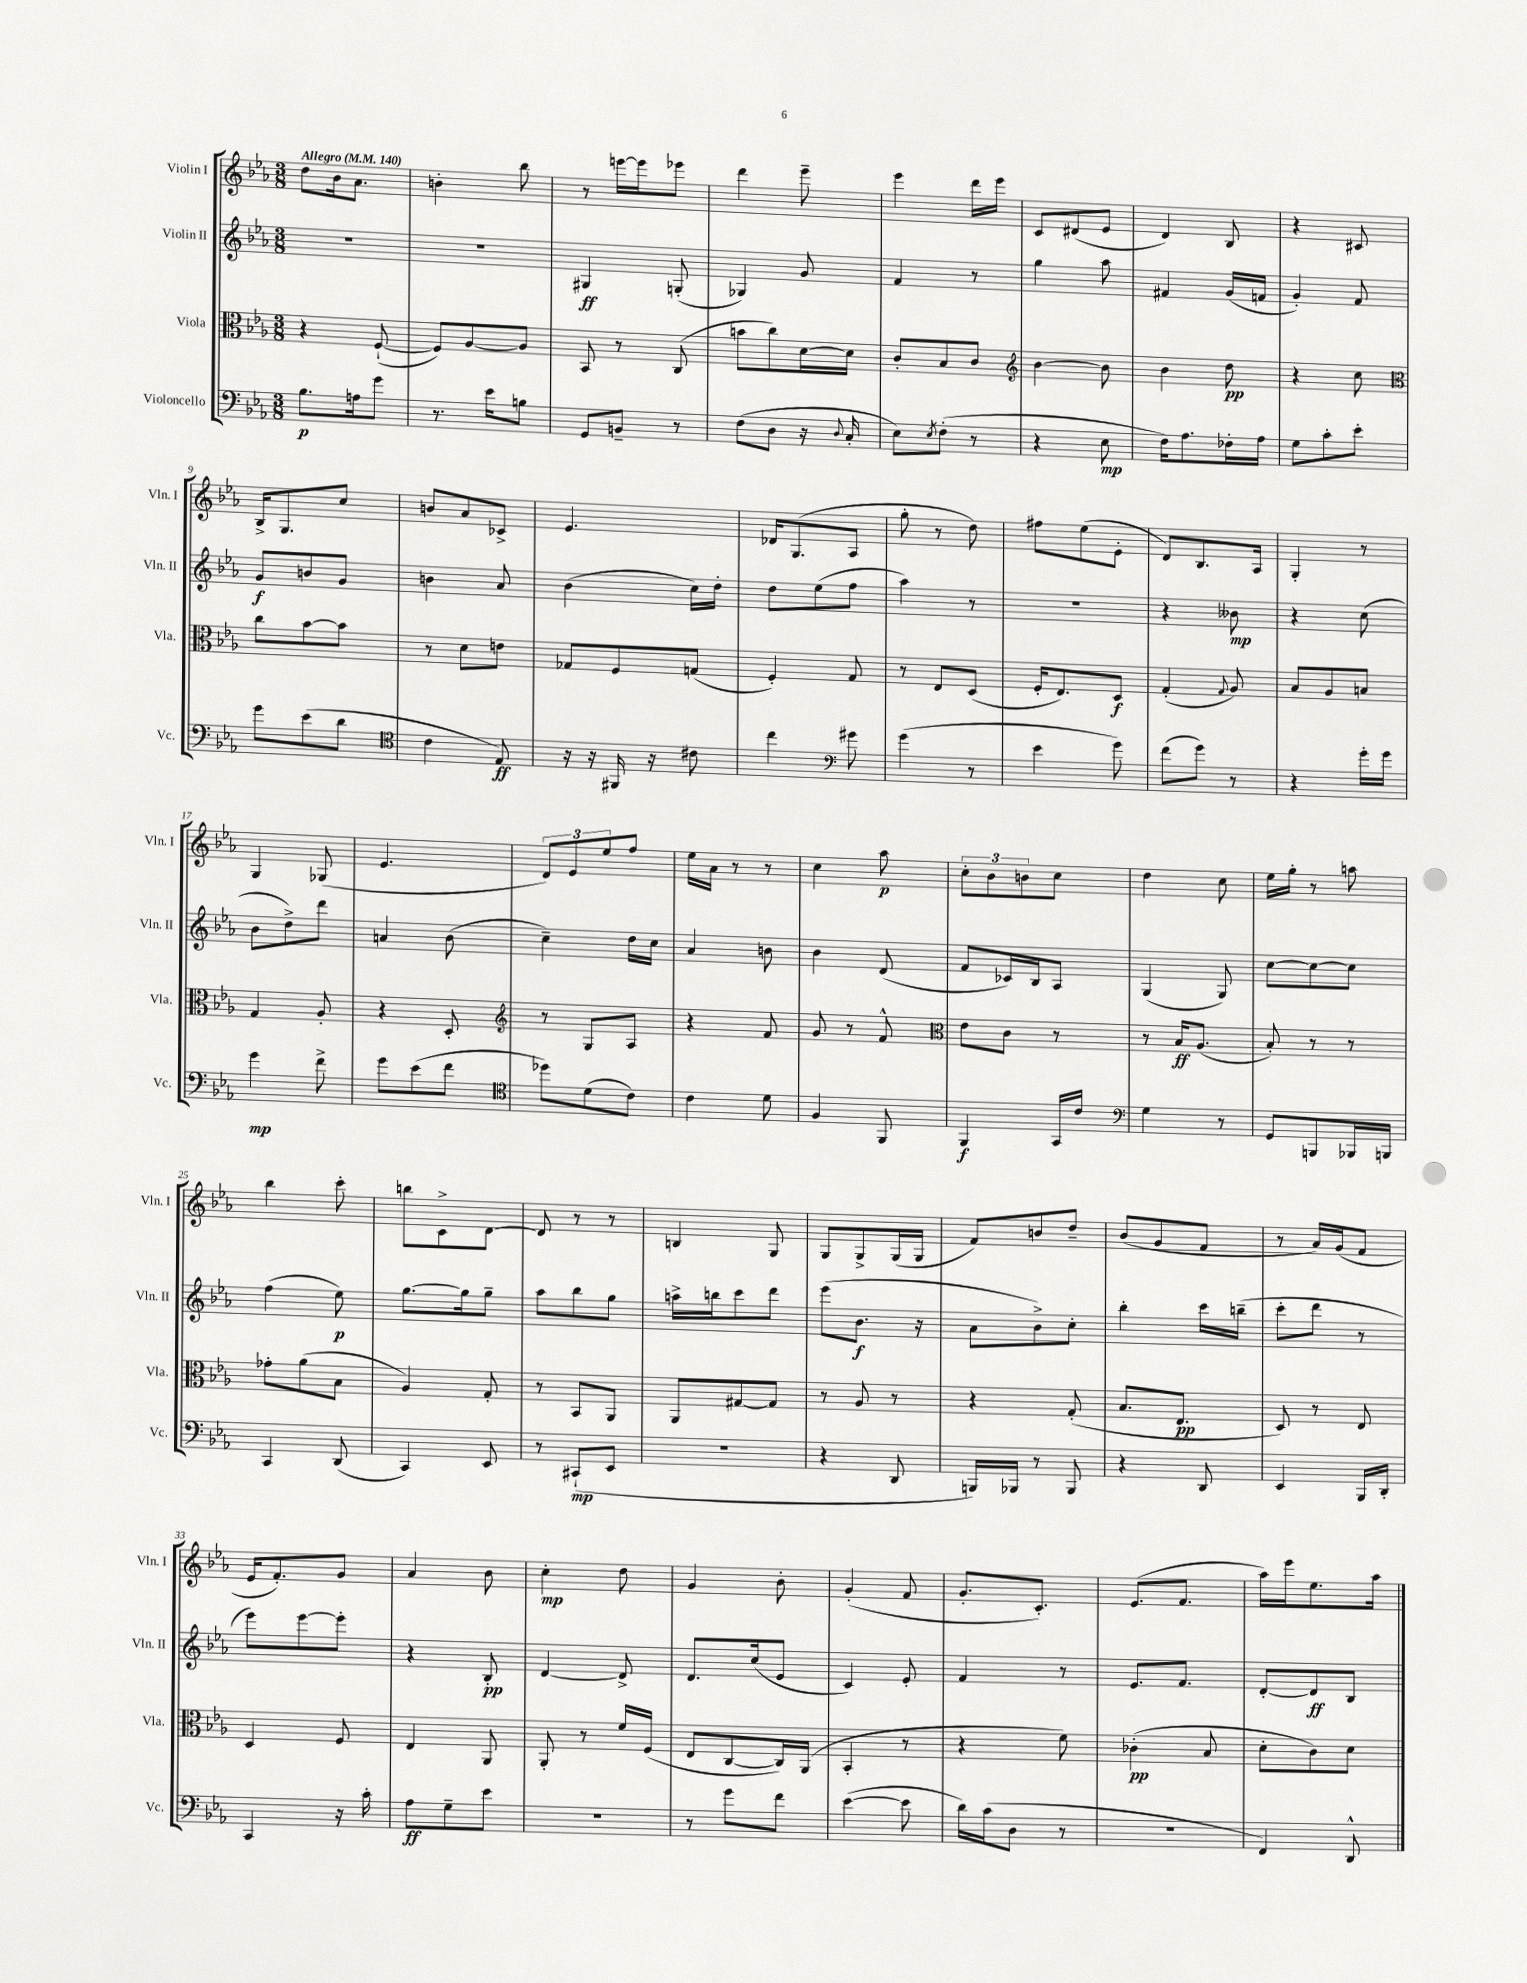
<<
\new StaffGroup <<
\new Staff = "s0" \with { instrumentName = "Violin I" shortInstrumentName = "Vln. I" } {
    \clef treble \key ees \major \numericTimeSignature \time 3/8 \tempo "Allegro" 4 = 140
    d''8 bes'16 aes'8. |
    b'4-. bes''8 |
    r8 e'''16~ e'''16 ees'''8 |
    d'''4 ees'''8-- |
    ees'''4 d'''16 ees'''16 |
    c'8 dis'8( ees'8 |
    d'4) bes8 |
    r4 cis'8 |
    bes16-> g8. c''8 |
    b'8 aes'8 ces'8-> |
    ees'4. |
    des'16 g8.( aes8 |
    g''8-. r8 d''8) |
    fis''8 ees''8( ees'8-. |
    d'8) bes8. aes16 |
    g4-. r8 |
    g4 ges8( |
    ees'4. |
    \tuplet 3/2 { d'8) ees'8 ees''8 } f''8 |
    ees''16 aes'16 r8 r8 |
    c''4 aes''8\p |
    \tuplet 3/2 { c''8-. bes'8 b'8 } c''8 |
    d''4 c''8 |
    ees''16 g''16-. r8 a''8 |
    bes''4 c'''8-. |
    b''8 c'8-> d'8~ |
    d'8 r8 r8 |
    b4 g8 |
    g8 g8-> g16( g16 |
    f'8) b'8 d''8-- |
    bes'8( g'8 f'8 |
    r8 aes'16) g'16( f'8 |
    ees'16 f'8.-.) g'8 |
    aes'4 bes'8 |
    c''4-.\mp d''8 |
    g'4 bes'8-. |
    g'4-.( f'8 |
    g'8.-. c'8.-.) |
    ees'8.( f'8. |
    aes''16) ees'''16 ees''8. aes''16 \bar "|." |
}
\new Staff = "s1" \with { instrumentName = "Violin II" shortInstrumentName = "Vln. II" } {
    \clef treble \key ees \major \numericTimeSignature \time 3/8
    R4. |
    R4. |
    gis4\ff g8-.( |
    ges4) g'8 |
    f'4 r8 |
    g''4 aes''8 |
    fis'4 g'16( f'16 |
    g'4-.) f'8 |
    g'8\f b'8 g'8 |
    b'4 aes'8 |
    bes'4( c''16) d''16-. |
    d''8 ees''8( f''8 |
    aes''4) r8 |
    R4. |
    r4 beses'8\mp |
    r4 c''8( |
    bes'8 d''8->) d'''8 |
    a'4 bes'8( |
    c''4--) d''16 c''16 |
    aes'4 b'8 |
    bes'4 d'8( |
    f'8 ces'16) bes16 aes8 |
    g4( g8) |
    c''8~ c''8~ c''8 |
    f''4( ees''8\p) |
    g''8.~ g''16 g''8-- |
    aes''8 bes''8 g''8 |
    a''16-> b''16 c'''8 d'''8 |
    ees'''8( bes'8.\f r16 |
    aes'8 bes'8->) c''8-. |
    bes''4-. c'''16 b''16--( |
    c'''8-. d'''8 r8 |
    ees'''8) ees'''8~ ees'''8-. |
    r4 bes8-.\pp |
    d'4~ d'8-> |
    d'8. c''16( ees'8 |
    c'4) ees'8-. |
    f'4 r8 |
    ees'8. f'8. |
    d'8~-. d'8\ff bes8 \bar "|." |
}
\new Staff = "s2" \with { instrumentName = "Viola" shortInstrumentName = "Vla." } {
    \clef alto \key ees \major \numericTimeSignature \time 3/8
    r4 f8~-!( |
    f8) aes8~ aes8 |
    bes,8 r8 c8( |
    b'8 c''8) d'16~ d'16 |
    c'8-. bes8 c'8 |
    \clef treble bes'4~ bes'8 |
    bes'4 d''8\pp |
    r4 c''8 |
    \clef alto c''8 bes'8~ bes'8 |
    r8 d'8 e'8 |
    ges8 f8 g8( |
    f4-.) g8 |
    r8 ees8 d8( |
    f16-. ees8.) d8\f |
    g4-.( \appoggiatura { g8 } aes8) |
    bes8 aes8 b8 |
    g4 aes8-. |
    r4 d8-. |
    \clef treble r8 g8 aes8 |
    r4 f'8 |
    g'8 r8 f'8-^ |
    \clef alto ees'8 c'8 r8 |
    r8 bes16\ff aes8.( |
    bes8-.) r8 r8 |
    ges'8-. aes'8( bes8 |
    aes4) g8-. |
    r8 bes,8 aes,8 |
    aes,8 gis8~ gis8 |
    r8 aes8 r8 |
    r4 g8-.( |
    bes8. ees8.\pp |
    d8) r8 ees8 |
    d4 f8 |
    ees4 aes,8 |
    aes,8-. r8 f'16 f16( |
    ees8 c8~ c16) aes,16( |
    bes,4-. r8 |
    r4 f'8) |
    ces'4-.\pp( bes8 |
    d'8-. c'8) d'8 \bar "|." |
}
\new Staff = "s3" \with { instrumentName = "Violoncello" shortInstrumentName = "Vc." } {
    \clef bass \key ees \major \numericTimeSignature \time 3/8
    bes8.\p a16 g'8 |
    r8. ees'16 b8 |
    g,8 b,8-- r8 |
    f8( d8 r16 \appoggiatura { d8 } c16-. |
    ees8) \acciaccatura { ees8 } f8-.( r8 |
    r4 ees8\mp |
    f16) aes8. fes16-. aes16 |
    g8 c'8-. ees'8-. |
    g'8 ees'8( d'8 |
    \clef tenor c'4 ees8\ff) |
    r16 r16 fis,16 r16 cis'8 |
    c''4 \clef bass gis'8 |
    g'4( r8 |
    ees'4 g'8) |
    f'8( g'8) r8 |
    r4 g'16-. g'16 |
    g'4\mp f'8-> |
    g'8 ees'8( f'8 |
    \clef tenor des''8) d'8( c'8) |
    c'4 d'8 |
    f4 f,8 |
    f,4\f g,16 c'16 |
    \clef bass g4 r8 |
    g,8 b,,8 bes,,16 b,,16 |
    c,4 d,8( |
    c,4) ees,8 |
    r8 cis,8-!\mp( ees,8 |
    R4. |
    r4 d,8 |
    b,,16) bes,,16 r8 bes,,8 |
    r4 d,8 |
    ees,4 bes,,16 d,16-. |
    c,4 r16 c'16-. |
    aes8\ff g8-- ees'8 |
    R4. |
    r8 g'8 f'8 |
    ees'4~( ees'8 |
    d'16) c'16( d8 r8 |
    R4. |
    f,4) d,8-^ \bar "|." |
}
>>
>>
